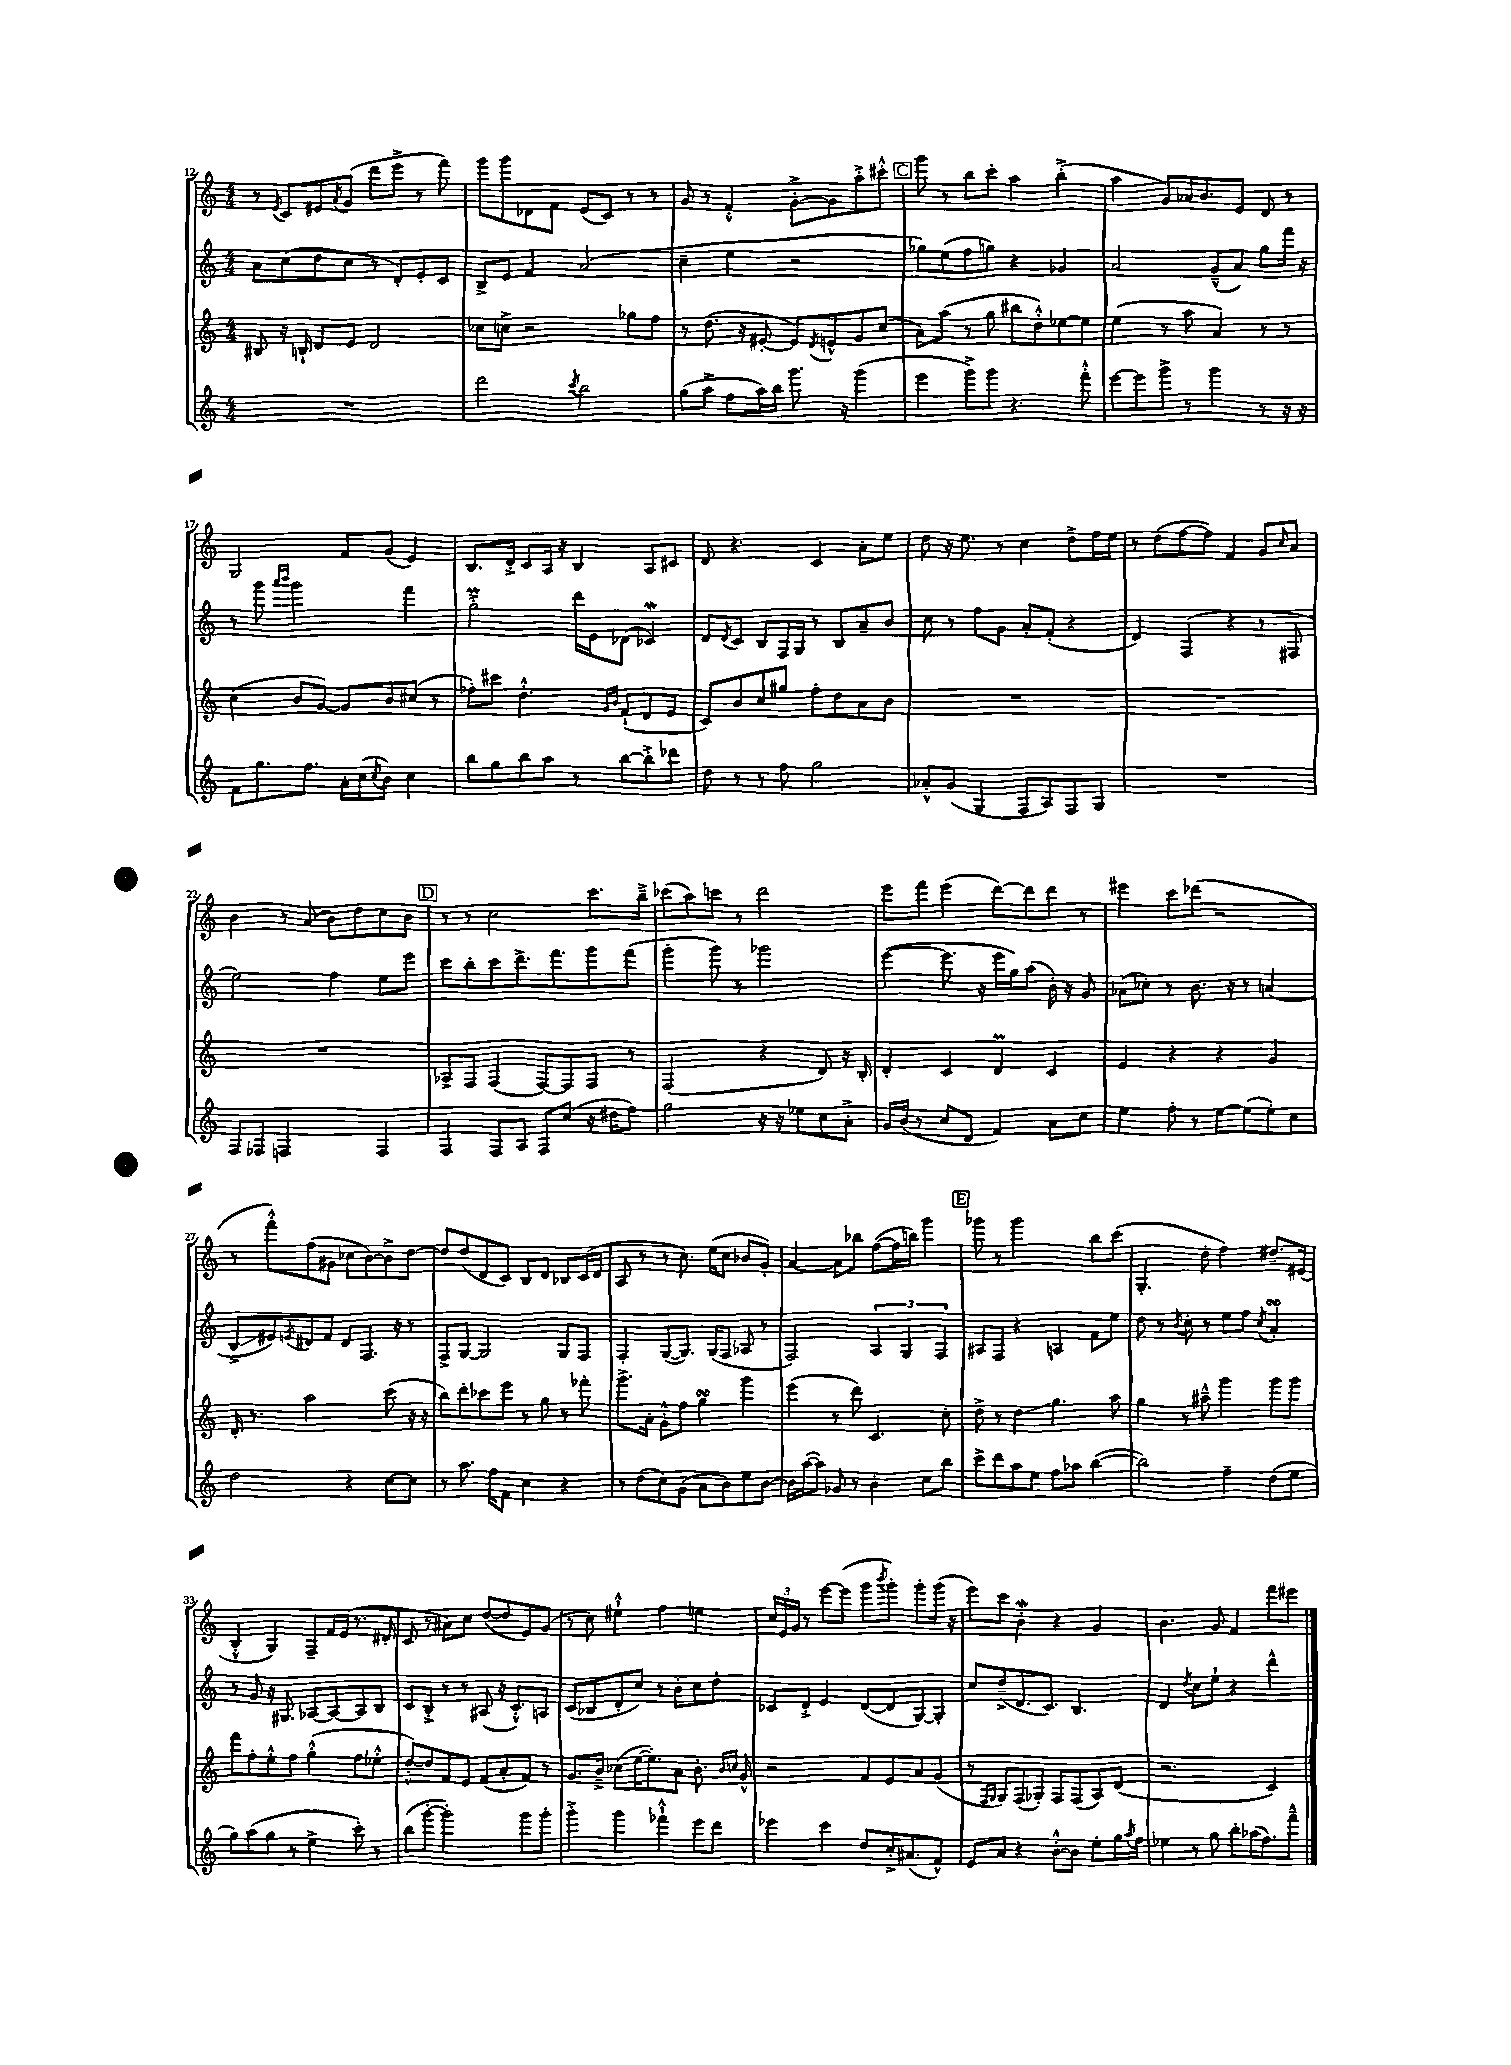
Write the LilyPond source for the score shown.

<<
\new StaffGroup <<
\new Staff = "s0" {
    \clef treble \key c \major \numericTimeSignature \time 4/4
    r8 \acciaccatura { e'8 } c'8 eis'8 \acciaccatura { a'8 } g'8( d'''8 e'''8-> r8 f'''8) |
    g'''8 g'''8 des'8 f'8 e'8( c'8) r8 r8 |
    g'8 r8 f'4-.-^ g'8~-.-> g'8 a''8-.-> cis'''8-.-^ |
    \mark \markup { \box "C" } g'''8 r8 b''8 c'''8-. a''4 b''4-.->( |
    a''4 g'8) aes'16 b'8. e'8 d'8 r8 |
    g2 f'8 g'8( e'4) |
    b8. d'16-.-> c'8 a16 r16 b4 a8 cis'8 |
    d'8 r4. c'4 a'8-. e''8 |
    d''8 r16 e''8. r8 c''4 d''8-> f''16 e''16 |
    r8 d''8( f''8~ f''8) f'4 g'8 \grace { c''16 } a'8 |
    b'4 r8 a'8( b'8) d''8 c''8 b'8 |
    \mark \markup { \box "D" } r8 r8 c''2 c'''8. b''16---> |
    ces'''8( a''8) c'''8 r8 d'''2 |
    e'''8 f'''8 e'''4( d'''8~) d'''8 d'''8 r8 |
    eis'''4 c'''8 des'''8( r2 |
    r8 f'''8-.-^) f''8( gis'8 ces''8 b'8~) b'8-> d''8~ |
    d''8 d''8( d'8 c'8) b8 d'8 bes8 c'16( d'16 |
    a8 r8 r8 c''8.) e''16( c''8 bes'8 g'8-.) |
    a'4~ a'8 bes''8 f''8~( f''16 b''16) g'''4 |
    \mark \markup { \box "E" } ges'''8 r8 ges'''2 b''8 c'''8( |
    g4.-. d''8-. f''4) dis''8.-- eis'16( |
    b4-.-^ g4) f8-- f'16 e'16( r8. dis'16-. |
    c'8 r8 ais'8) c''8 d''8~( d''8 e'8) g'8( |
    r8 c''8) eis''4-!-^ f''4 e''4 |
    \tuplet 3/2 { c''16 e'16 g'16 } r8 e'''8~ e'''8( g'''8 \acciaccatura { b'''8 } g'''8-.) g'''8-. g'''16( r16 |
    e'''8) c'''8 b'4-.\mordent r4 g'4 |
    b'4. g'8 f'4 f'''8 eis'''8 \bar "|." |
}
\new Staff = "s1" {
    \clef treble \key c \major \numericTimeSignature \time 4/4
    a'8 c''8( d''8 c''8 r8 d'8-.) e'8-. c'8 |
    b8-> e'8 f'4 a'2( |
    c''4-- e''4 r2 |
    \mark \markup { \box "C" } ges''8) e''8( f''8 g''8) r4 ges'4 |
    a'2 g'8---^( a'8) g''8 f'''16 r16 |
    r8 g'''8 \grace { a'''16 b'''16 } g'''2 f'''4 |
    g''2-.->\prall d'''16 e'16 des'8( ces'4\mordent) |
    d'8 \acciaccatura { d'8 } c'8 b8 f16 g16 r8 b8 a'8-- b'8 |
    c''8 r8 f''8 g'8 a'8-. f'8-.( r4 |
    d'4) f4( r4 r8 fis8 |
    e''2) f''4 e''8 e'''8 |
    \mark \markup { \box "D" } c'''8 b''8-. c'''8 d'''8.-> f'''8. g'''8 f'''8( |
    g'''4-. g'''8) r8 ges'''2 |
    e'''4~( e'''8. r16 e'''16 g''16) a''8( b'16-.) r16 g'8 |
    aes'8( ces''8-.) r8 b'8. r16 r8 a'4( |
    b8->\glissando eis'8) \acciaccatura { e'8 } dis'8 f'8 dis'8 f8. r16 r8 |
    f8-> g8~ g2 g8 f8 |
    f4-. g8~( g8.) g16( f8 aes8 r8 |
    f2) \tuplet 3/2 { a4 g4 f4 } |
    \mark \markup { \box "E" } ais8 f8 r4 a4 f'8 e''8 |
    d''8 r8 \acciaccatura { b'8 } c''8-. r8 e''8 f''8 \acciaccatura { c''8 } a'4-.\turn |
    r8 g'8 r16 gis8. aes8~ aes8~ aes8 b8 |
    c'8 b8-.-> r8 r8 ais8( r16 c'8.-.-^) a8 |
    c'8( bes8 d'8-. c''8) r8 b'8-. c''8 d''8-. |
    ces'8 d'8-.-> e'4 d'8~( d'8 g8~) g8-. |
    c''8 d''8--->( d'8. c'8.) b4. |
    d'4 \acciaccatura { d''8 } c''8 e''8-! r4 d'''4-^ \bar "|." |
}
\new Staff = "s2" {
    \clef treble \key c \major \numericTimeSignature \time 4/4
    bis8 r16 b16-! d'8 e'8 d'2 |
    ces''8 c''8-> r2 ges''8 f''8 |
    r8 d''8.( r16 eis'8~-. eis'8) \acciaccatura { d'8 } e'8-^ g'8 c''8( |
    \mark \markup { \box "C" } a'8) a''8( r8 g''8 bis''8 d''8-.-^) ees''8~ ees''8 |
    e''4( r8 a''8 a'4) r8 r8 |
    c''4( b'8 g'8~) g'8 b'8 cis''8( r8 |
    fes''8-.) cis'''8 d''4.-.-^ \grace { g'16 b'16 } f'8-!( d'8 e'8 |
    c'8) b'8 c''8 gis''8 f''8-. d''8 a'8 b'8 |
    R1 |
    R1 |
    R1 |
    \mark \markup { \box "D" } aes8-> f8 f4( f8~) f8 f8 r8 |
    f2( r4 d'8) r16 b16-. |
    d'4-. c'4 d'4\prall c'4 |
    e'4 r4 r4 g'4 |
    d'16-. r8. a''2 c'''8( r16 r16 |
    b''8) d'''8-. ces'''8 e'''8 r8 g''8 r8 fes'''8-. |
    g'''8.-> a'16-. g'8-.-^ f''8 g''4\turn g'''4 |
    e'''4( r8 d'''8) c'4. c''8-. |
    \mark \markup { \box "E" } d''8-> r8 d''4\glissando g''4. a''8 |
    g''4 r8 ais''8---^ g'''4 g'''8 g'''8 |
    f'''8 f''8-. e''8-.-^ f''8 g''4-.-^( f''8 ees''8-.-^ |
    d''8~-.-^) d''8 f'8 e'8 f'8( a'8-. f'8) r8 |
    g'8. b'16---> ces''8( e''16~ e''8.-.) a'8 b'8.-. \grace { b'16 c''16 } g'16-^ |
    r2 f'8 e'8 a'8 g'8( |
    r8 \grace { f16 g16 } g8) f8( ges8-.) f8 f8( a8) d'8( |
    r2. c'4) \bar "|." |
}
\new Staff = "s3" {
    \clef treble \key c \major \numericTimeSignature \time 4/4
    R1 |
    d'''2 \acciaccatura { c'''8 } b''2 |
    g''8( a''8-> f''8 a''16) b''16 g'''8. r16 g'''4( |
    \mark \markup { \box "C" } e'''4 g'''8->) g'''8 r4. f'''8-.-^ |
    e'''8~ e'''8 g'''8-> r8 g'''4 r8 r16 r16 |
    f'8 g''8. f''8. a'16-. c''16( \acciaccatura { c''8 } b'8) c''4 |
    b''8 g''8 b''8 a''8 r8 b''8~ b''8-.-> des'''8 |
    d''8 r8 r8 f''8 g''2 |
    aes'8-.-^ g'8( g4 f8 a8) f8 g8 |
    R1 |
    f8 fes8 f2 f4 |
    \mark \markup { \box "D" } f4 f8 a8 f8 c''8( r16 dis''16 f''8) |
    g''2 r16 r16 ees''8 c''8 a'8-.-> |
    g'16 b'16( r8 c''8 d'8 f'4) a'8 c''8 |
    e''4 f''8-. r8 e''8~ e''8( e''8-.) c''8 |
    d''2 r4 c''8~ c''8 |
    r8 a''8. f''16 f'8 c''4 r4 |
    r8 d''8( c''8) g'8( a'8 b'8) e''8 b'8~ |
    b'16 a''16~( a''8) ges'8 r8 b'4-. c''8 b''8 |
    \mark \markup { \box "E" } c'''8-> d'''8 a''8 e''8 f''8 aes''8 b''4~( |
    b''2) f''4-- d''8( e''8 |
    g''8) a''8( g''8 r8 e''4-> c'''8-.) r8 |
    b''8( g'''8~-. g'''2-.) g'''8 g'''8-. |
    g'''4-.-> g'''4 fes'''4-!-^ e'''8 d'''8 |
    ees'''4 c'''4 d''8 c''16-.-> ais'8.( f'8-^) |
    e'8 a'8 r4 b'8~-.-^ b'8 e''8-. g''16 \acciaccatura { a''8 } f''16 |
    ees''4 r8 g''8 b''8-. aes''16( f''8.) f'''8---^ \bar "|." |
}
>>
>>
\layout { \context { \Score currentBarNumber = #12 } }
